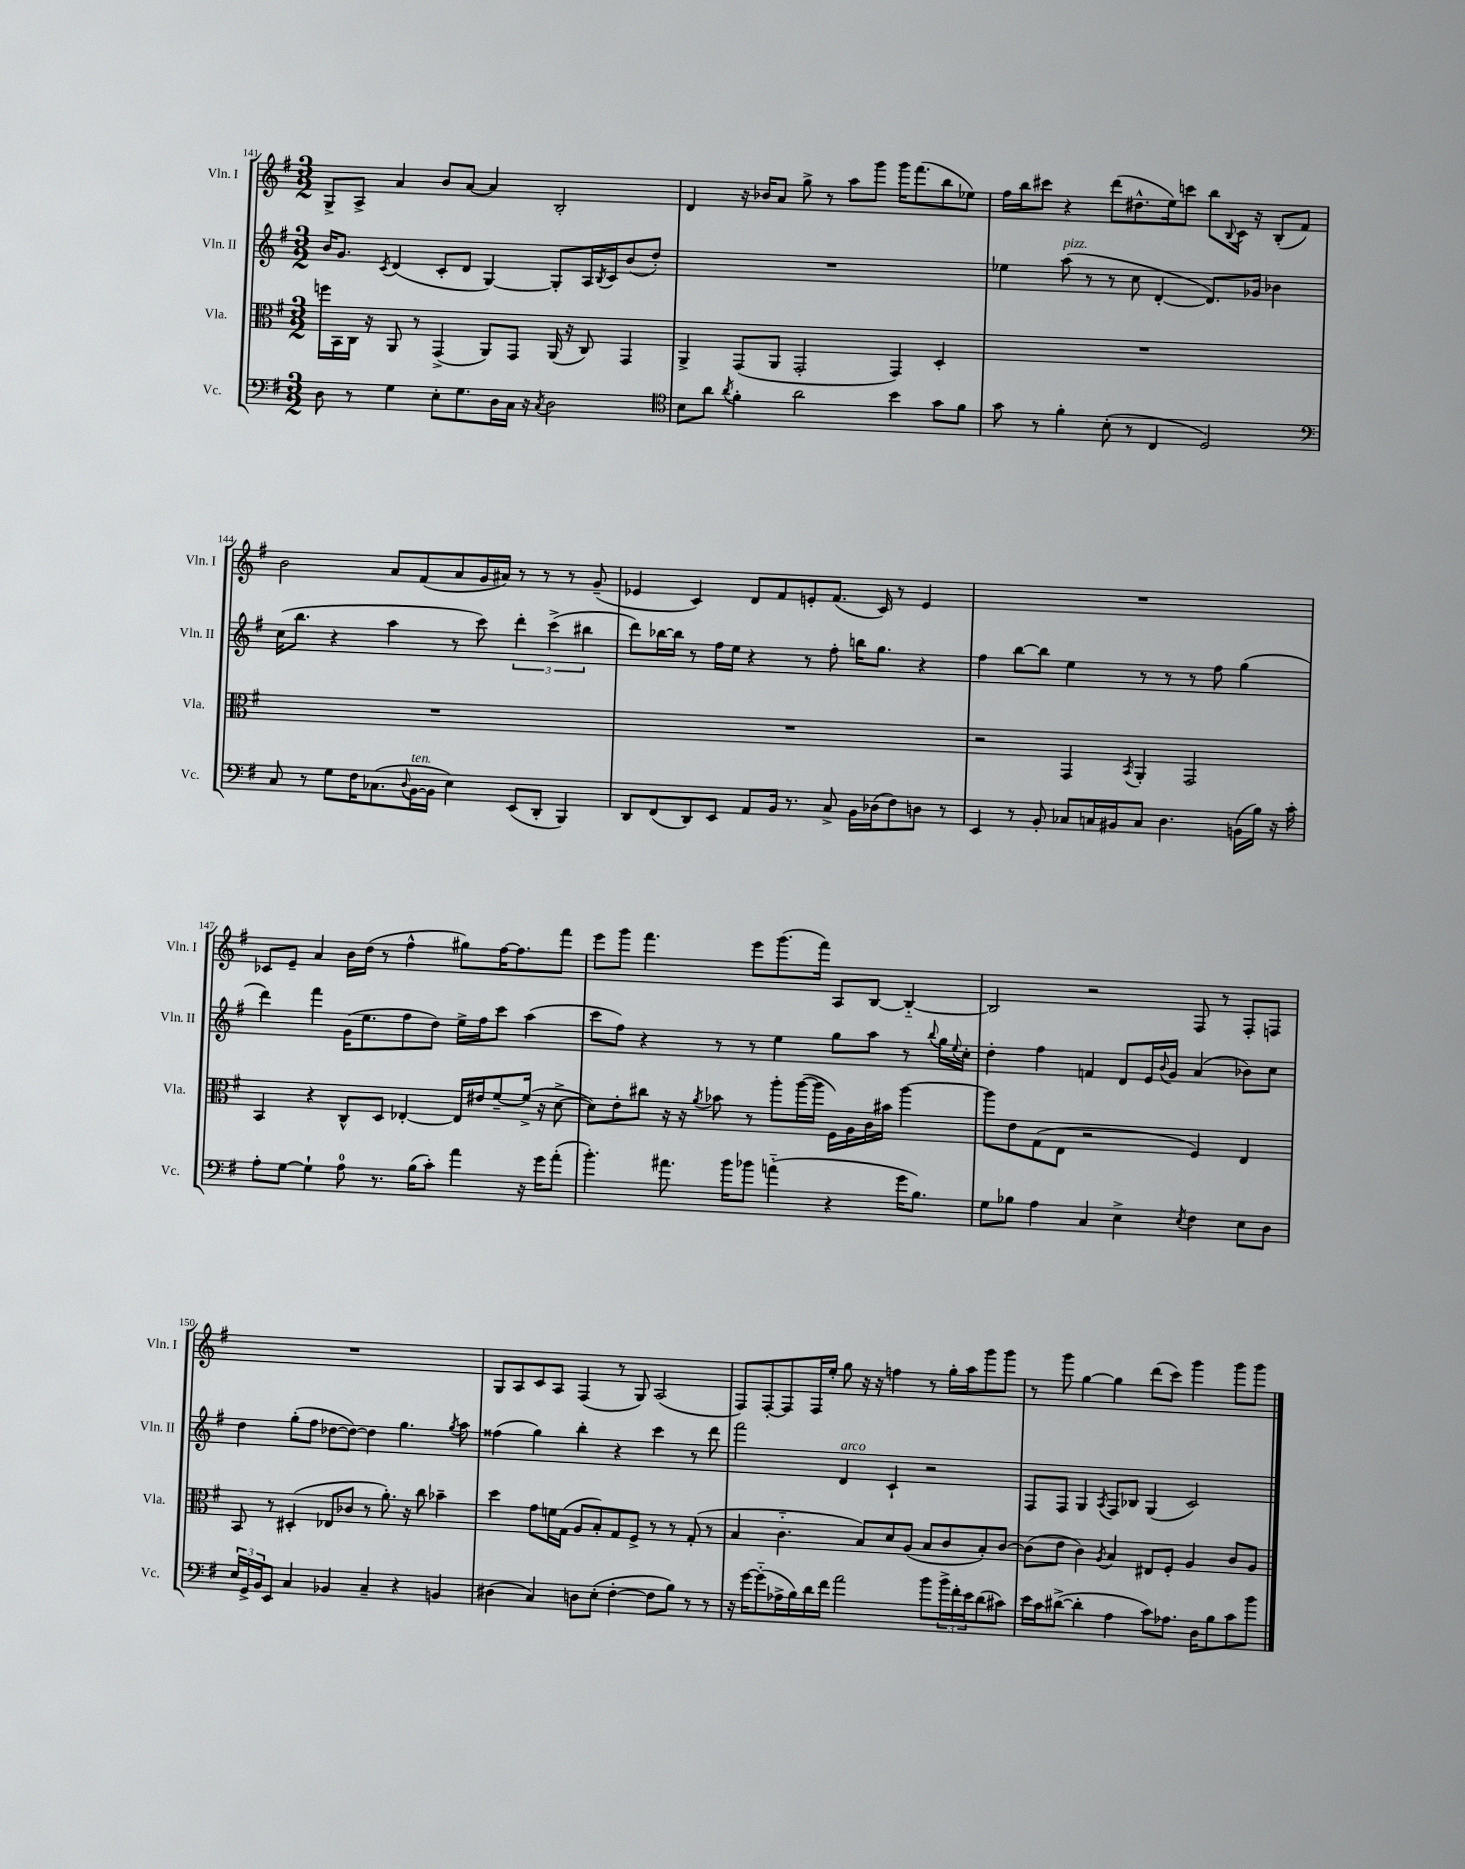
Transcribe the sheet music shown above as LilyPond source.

<<
\new StaffGroup <<
\new Staff = "s0" \with { instrumentName = "Vln. I" shortInstrumentName = "Vln. I" } {
    \clef treble \key g \major \numericTimeSignature \time 3/2
    g8-> a8-> a'4 b'8 a'8~ a'4 b2-. |
    d'4 r16 bes'16 a'8 g''8-> r8 a''8 g'''8 g'''16 fis'''8.( b''8 ees''8) |
    fis''16 b''16 cis'''8 r4 d'''8( dis''8.-^ e''16) c'''8 b''8 \appoggiatura { b8 } c'16 r16 b8-.( fis'8) |
    b'2 a'8 fis'8( a'8 g'16 ais'16) r8 r8 r8 g'8--( |
    ees'4 c'4) d'8 fis'8 e'8-. fis'8.( c'16) r8 e'4 |
    R1. |
    ces'8 e'8-- a'4 b'16 d''16( r8 fis''4-^ gis''8) fis''16~ fis''8. fis'''8 |
    e'''8 g'''8 fis'''4. e'''8 g'''8.( fis'''16) a8 b8~ b4~-_ |
    b2 r2 fis8 r8 fis8-. f8 |
    R1. |
    g8 a8 c'8 a8 fis4( r8 g8) a2( |
    fis8) fis8~-. fis8 fis16 e''16-. g''8 r16 r16 f''4 r8 g''16-. a''16 g'''8 g'''8 |
    r8 g'''8 g''4~ g''4 d'''8( c'''8) g'''4 g'''8 g'''8 \bar "|." |
}
\new Staff = "s1" \with { instrumentName = "Vln. II" shortInstrumentName = "Vln. II" } {
    \clef treble \key g \major \numericTimeSignature \time 3/2
    b'16 g'8. \acciaccatura { c'8 } d'4( c'8-. d'8 g4~) g8-. a16 \acciaccatura { b8 } c'16 b'8( d''8-.) |
    R1. |
    ees''4 a''8^\markup { \italic "pizz." }( r8 r8 c''8 d'4~-. d'8.) ges'16 bes'4 |
    c''16( b''8. r4 a''4 r8 c'''8) \tuplet 3/2 { d'''4-. c'''4->( bis''4 } |
    d'''8) bes''16~ bes''16 r8 fis''16 e''16 r4 r8 fis''8-. b''16 g''8. r4 |
    fis''4 b''8~ b''8 e''4 r8 r8 r8 fis''8 g''4( |
    d'''4) fis'''4 g'16( e''8. fis''8 d''8) e''16-> fis''16 c'''8 a''4( |
    c'''8 fis''8) r4 r8 r8 e''4 g''8 a''8 r8 \appoggiatura { b''8 } g''16 \appoggiatura { e''8 } c''16-. |
    d''4-. fis''4 f'4 d'8 e'16 \appoggiatura { b'8 } g'16 a'4( bes'8) c''8 |
    d''4 g''8-.( fis''8 des''8~ des''8~) des''4 g''4. \acciaccatura { g''8 } a''8 |
    fisis''4( g''4) b''4-. r4 c'''4 r8 d'''8 |
    fis'''2 d'4^\markup { \italic "arco" } c'4-! r2 |
    fis8 fis8 g4 \acciaccatura { a8 } fis8 bes8 g4( c'2) \bar "|." |
}
\new Staff = "s2" \with { instrumentName = "Vla." shortInstrumentName = "Vla." } {
    \clef alto \key g \major \numericTimeSignature \time 3/2
    f''16 b,16 c16 r16 a,8 r8 g,4->( a,8) g,8 a,16( r16 c8) g,4 |
    a,4-> g,8( a,8 g,2-. g,4) d4-. |
    R1. |
    R1. |
    R1. |
    r2 g,4 \acciaccatura { b,8 } a,4-. g,2 |
    b,4 r4 c8-^ d8 ees4~-. ees16 eis'16 fis'8~-- fis'16->( r16 d'8~-> |
    d'8) e'8-. cis''8 r16 r16 \acciaccatura { a'8 } bes'8 r8 a''8-. a''16~( a''16 fis16) a16 c'16 bis'16 a''4~ |
    a''8 e'8 g8( e8 r2 fis4) e4 |
    b,8 r8 dis4-.( ees8 ces'8 r8 a'8.-.) r16 c''8 bes'4-- |
    d''4 g'8 f'16 g16( a8 b8-.) g8 fis8-> r8 r8 g8-.( r8 |
    b4 c'4.-_ b8) d'8 a8( b8 c'8 b8-.) c'8~ |
    c'8( e'8 c'4) \acciaccatura { a8 } b4 eis8 fis8-. a4 c'8 a8 \bar "|." |
}
\new Staff = "s3" \with { instrumentName = "Vc." shortInstrumentName = "Vc." } {
    \clef bass \key g \major \numericTimeSignature \time 3/2
    d8 r8 g4 e8-. g8. d16 c16 r16 \acciaccatura { c8 } d2 |
    \clef tenor b8 a'8 \acciaccatura { a'8 } fis'4-. a'2 b'4 g'8 fis'8 |
    g'8 r8 fis'4-. b8-.( r8 c4 d2) |
    \clef bass c8 r8 g8 fis16 ces8.( \appoggiatura { d8 } b,16~^\markup { \italic "ten." } b,16 e4) e,8( d,8-. b,,4) |
    d,8 fis,8( d,8) e,8 a,8 b,16 r8. c8-> b,16 des16( fis8) d8 r8 |
    e,4 r8 b,8-. ces8 c16 bis,16 c8 d4. b,16( b16) r16 c'16-. |
    a8-. g8~ g4-! a8-0 r8. b16( c'8-.) a'4 r16 g'16 a'8-.( |
    b'4.-.) ais'8. b'16 bes'8 a'4-_( r4 g'16 b8.) |
    g8 bes8 a4 c4 e4-> \acciaccatura { e8 } fis4 e8 d8 |
    \tuplet 3/2 { e16 g,16-> b,16 } e,8 c4 bes,4 c4-- r4 b,4 |
    dis4( c4) d8 e8-.( fis4~-. fis8 b8) r8 r8 |
    r16 g'16~ g'8-_( aes16-> b16) d'16 fis'16 a'2 b'8 \tuplet 3/2 { b'16-> fis'16-. e'16 } d'8( cis'8) |
    e'16 c'16 dis'8~->( dis'4-. a4 c'8) aes8. d16 b8 c'8 b'8 \bar "|." |
}
>>
>>
\layout { \context { \Score currentBarNumber = #141 } }
